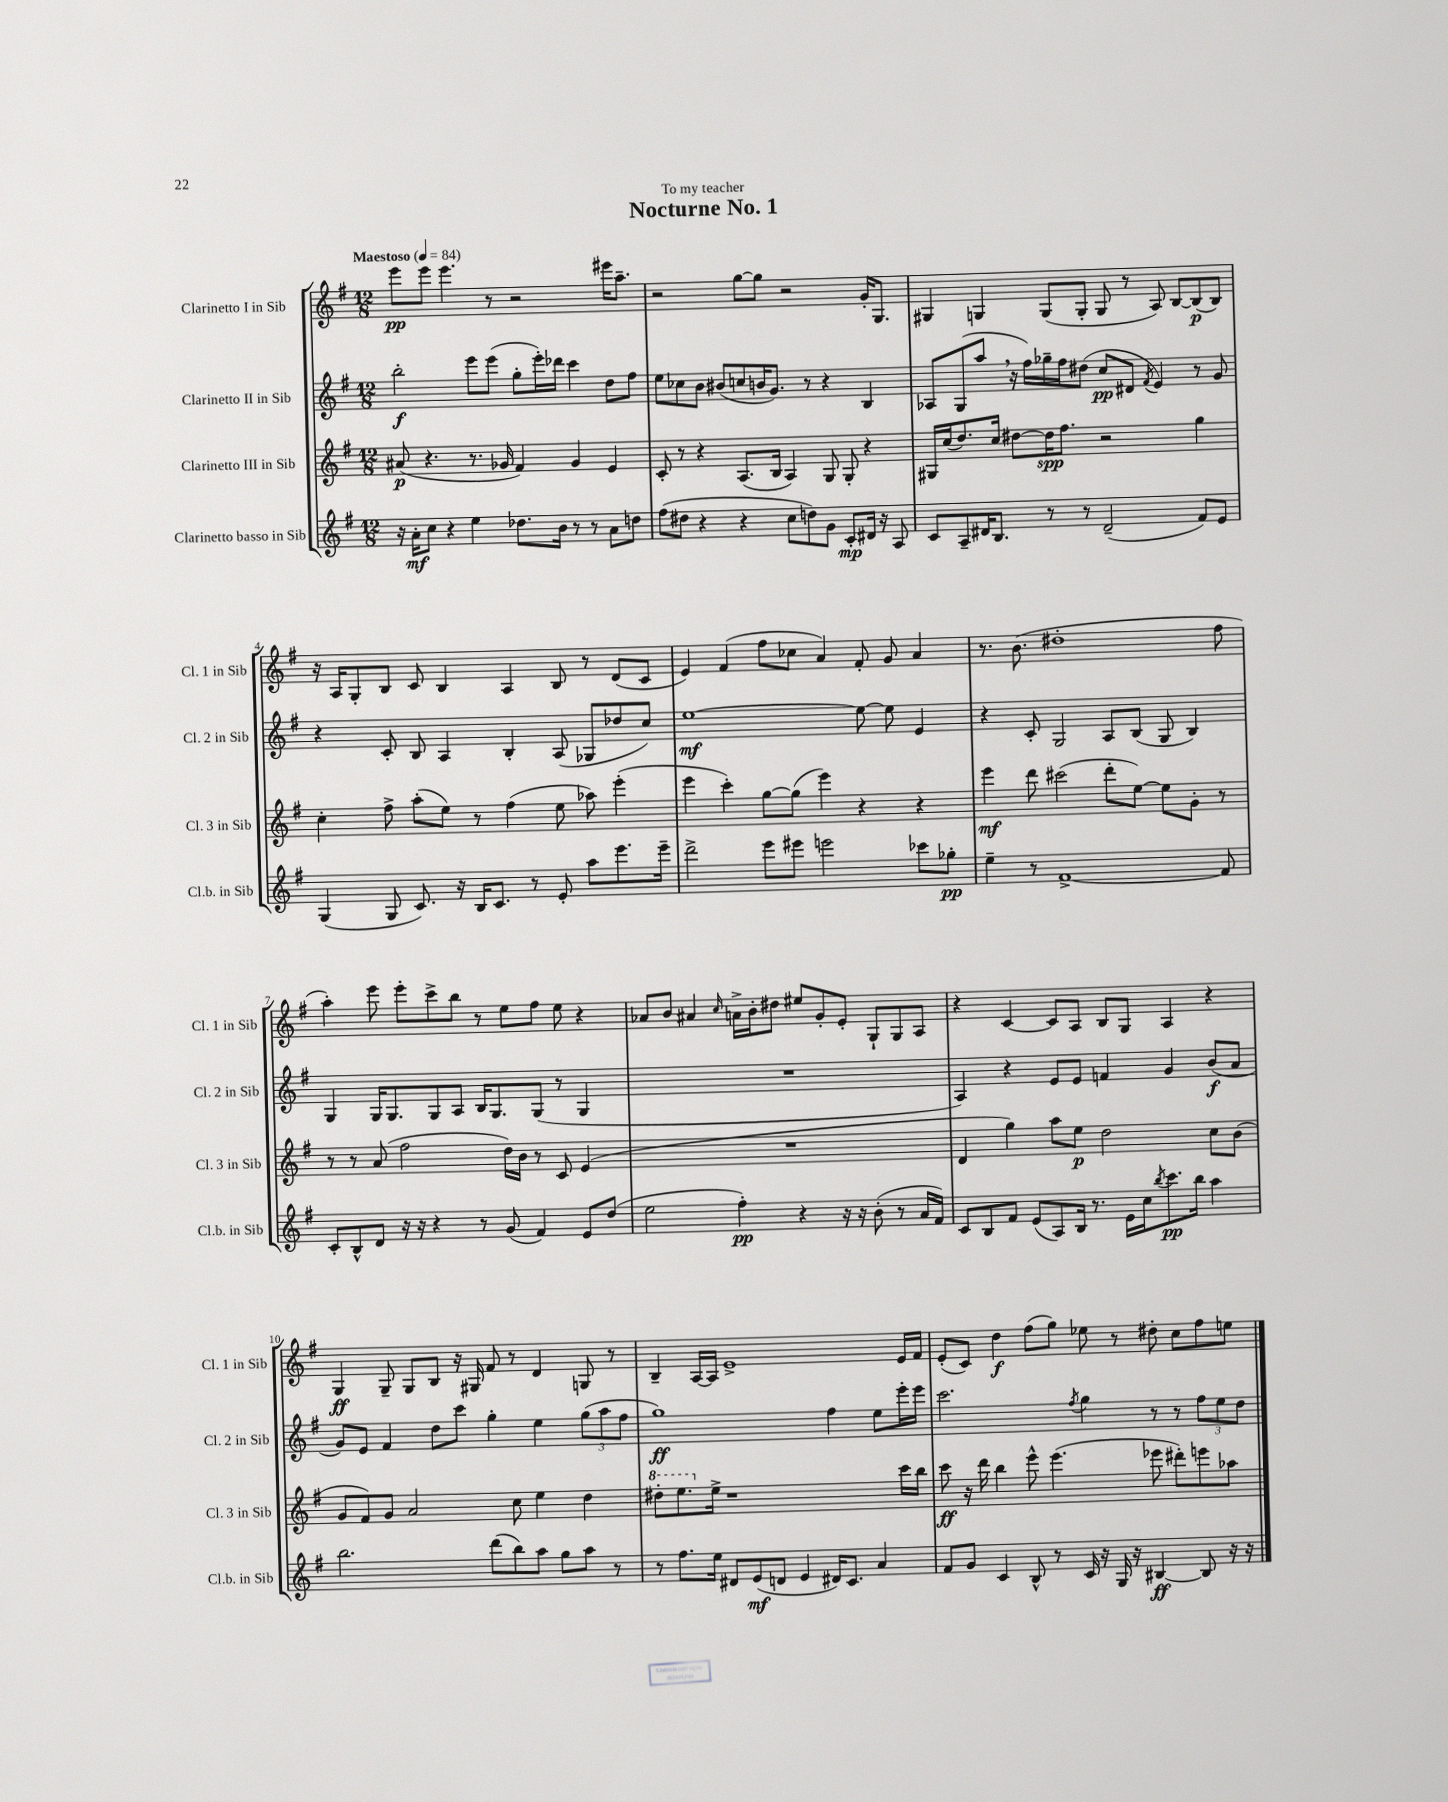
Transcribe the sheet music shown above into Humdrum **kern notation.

**kern	**kern	**kern	**kern
*staff4	*staff3	*staff2	*staff1
*clefG2	*clefG2	*clefG2	*clefG2
*k[f#]	*k[f#]	*k[f#]	*k[f#]
*M12/8	*M12/8	*M12/8	*M12/8
*MM84	*MM84	*MM84	*MM84
16r	(8a#/	2bb'\	8eee\L
16a'\LK	.	.	.
8cc\J	4.r	.	8eee\J
4r	.	.	4.eee\
4ee\	8.r	8eee\L	.
.	.	(8eee\J	8r
.	16g-/	.	.
8.dd-\L	4f#/)	8gg'\L	2r
.	.	16eee'\L)	.
16b\Jk	.	16ddd-\JJ	.
8r	4g-/	4ccc\	.
8r	.	.	.
8a\L	4e/	8dd\L	16eee#\LK
.	.	.	8.aa~\J
8dd\J	.	8ff#\J	.
=	=	=	=
(8ff#\L	8c'/	8ee\L	2r
8dd#\J	8r	8cc-\	.
4r	4r	8b\J	.
.	.	(8b#/L	.
4r	(8.A/L	8cc/	[8gg\L
.	.	16b/K	8gg\]J
.	16B/Jk	8.g/J)	.
8cc\L	4A/)	.	2r
8dd\)	.	8r	.
8g\J	8G/	4r	.
8c'/L	8G'/	.	.
16d#/Jk	4r	4B/	16g'/LK
16r	.	.	8.G/J
8A/	.	.	.
=	=	=	=
8c/L	16G#/LL	8A-/L	4G#/
.	(16cc/J	.	.
8A~/	8.dd/)	(8G/	.
16d#/K	.	8aa/J	4G/
8.B/J	16cc/Jk	.	.
.	[8dd#\L	16r	.
.	.	16ff#\LL)	.
8r	16dd#\]K	16gg-~\	(8G/L
.	8.ff#\J	16ff#\J	.
8r	.	(8dd#\J	8G'/J
(2d#~/	2r	8cc/L	8G/
.	.	8d#/J	8r
.	.	8qf#/	.
.	.	4e/)	8A/)
.	.	.	[8B/L
8f#/L)	4gg\	8r	(8B/]
8e/J	.	8g/	8B/J)
=	=	=	=
(4G/	4cc'\	4r	16r
.	.	.	16A/LK
.	.	.	8G'/
8G/	8ff#^\	8c'/	8B/J
8.c/)	(8aa'\L	8B/	8c/
.	8ee\J)	4A/	4B/
16r	.	.	.
16B/LK	8r	.	.
8.c/J	.	.	.
.	(4ff#\	4B'/	4A/
8r	.	.	.
8e'/	8ee\	(8A/	8B/
8aa\L	8aa-\)	8G-/L	8r
8.eee\	(4eee'\	8dd-/	(8d/L
.	.	8cc/J)	8c/J
16eee~\Jk	.	.	.
=	=	=	=
2ddd^\	4eee\	[1ee	4e/)
.	4ccc'\)	.	(4f#/
8eee\L	[8gg\L	.	8ff#\L
8eee#\J	(8gg\]J	.	8cc-\J
2eee\	4eee\)	.	4a/)
.	4r	8ee\_	8f#'/
.	.	8ee\]	8g/
8ccc-\L	4r	4e/	4a/
8gg-'\J	.	.	.
=	=	=	=
4ee~\	4eee\	4r	8.r
.	.	.	(8.b\
8r	8ddd\	8c'/	.
[1f#^	(2ccc#\	2G/	1dd#'
.	8ddd'\L	8A/L	.
.	[8ee\J)	(8B/J	.
.	8ee\]L	8G/	.
.	8g'\J	4B/)	.
8f#/]	8r	.	8ff#\
=	=	=	=
8c'/L	8r	4G/	4aa'\)
8B^^/	8r	.	.
8d/J	(8a/	16G/LK	8eee\
.	.	8.G/	.
16r	2ff#\	.	8eee'\L
16r	.	.	.
4r	.	8G/	8ccc^\
.	.	8A/J	8bb\J
8r	.	16B/LK	8r
.	.	8.G/	.
(8g/	16dd\LL)	.	8ee\L
.	16b\JJ	.	.
4f#/)	8r	(8G/J	8ff#\J
.	8c/	8r	8ee\
8e/L	(4e/	4G/	4r
(8dd/J	.	.	.
=	=	=	=
2ee\	1.r	1.r	8a-/L
.	.	.	8b/J
.	.	.	4a#/
.	.	.	16qqcc/
4ff#'\)	.	.	16a^\LL
.	.	.	16b'\J
.	.	.	8dd#\J
4r	.	.	8ee#/L
.	.	.	8g'/
16r	.	.	8e'/J
16r	.	.	.
(8b'\	.	.	8G`/L
8r	.	.	8G/
16a/LL	.	.	8A/J
16f#/JJ)	.	.	.
=	=	=	=
8c/L	4d/	4A/)	4r
8B/	.	.	.
8f#/J	4gg\)	4r	[4c/
(8e/L	.	.	.
8A/)	8aa\L	8e/L	8c/]L
16B/Jk	8ee\J	8e/J	8A/J
8.r	.	.	.
.	2dd\	4f/	8B/L
16e\LL	.	.	8G/J
16cc\J	.	.	.
8qbb/	.	.	.
8.ccc\	.	4g/	4A/
16bb\Jk	.	.	.
4aa\	8cc\L	(8b/L	4r
.	(8b\J	8a/J	.
=	=	=	=
2.bb\	8g/L	8g/L)	4G/
.	8f#/)	8e/J	.
.	8g/J	4f#/	8G~/
.	2a/	.	8G/L
.	.	8dd\L	8B/J
.	.	8ccc\J	16r
.	.	.	16G#/
(8ddd\L	.	4gg'\	8f#/
8bb\)	8cc\	.	8r
8aa\J	4ee\	4ee\	4d/
8gg\L	.	.	.
8aa\J	4dd\	(12gg\L	8G/
.	.	12aa\	.
8r	.	.	8r
.	.	12ff#\J	.
=	=	=	=
8r	8ddd#'\L	1gg)	4B~/
8.ff#\L	8.eee\	.	.
.	.	.	[16A/LL
16ee\Jk	16ee^\Jk	.	16A/]JJ
8d#/L	1r	.	1e^
(8e/	.	.	.
8d/J	.	.	.
4e/	.	.	.
16d#/LK)	.	4ff#\	.
8.c/J	.	.	.
4a/	.	8ee\L	.
.	16ccc\LL	16eee'\L	16e/LL
.	16bb\JJ	16eee\JJ	16f#/JJ
=	=	=	=
8f#/L	8ccc\	2.ccc\	(8e'/L
8g/J	16r	.	8c/J)
.	16ddd\	.	.
4c/	4bb\	.	4dd\
8B^^/	8eee^^\	.	(8ff#\L
8r	(4.eee\	.	8gg\J)
.	.	8qff#/	.
16c/	.	4gg\	8ee-\
16r	.	.	.
16G/	.	.	8r
16r	.	.	.
[4B#/	8eee-\	8r	8dd#'\
.	8ddd#'\L)	8r	8cc\L
8B#/]	8eee\	12ff#\L	8ff#\
.	.	12ee\	.
16r	8aa-\J	.	8ee\J
.	.	12dd\J	.
16r	.	.	.
==	==	==	==
*-	*-	*-	*-
